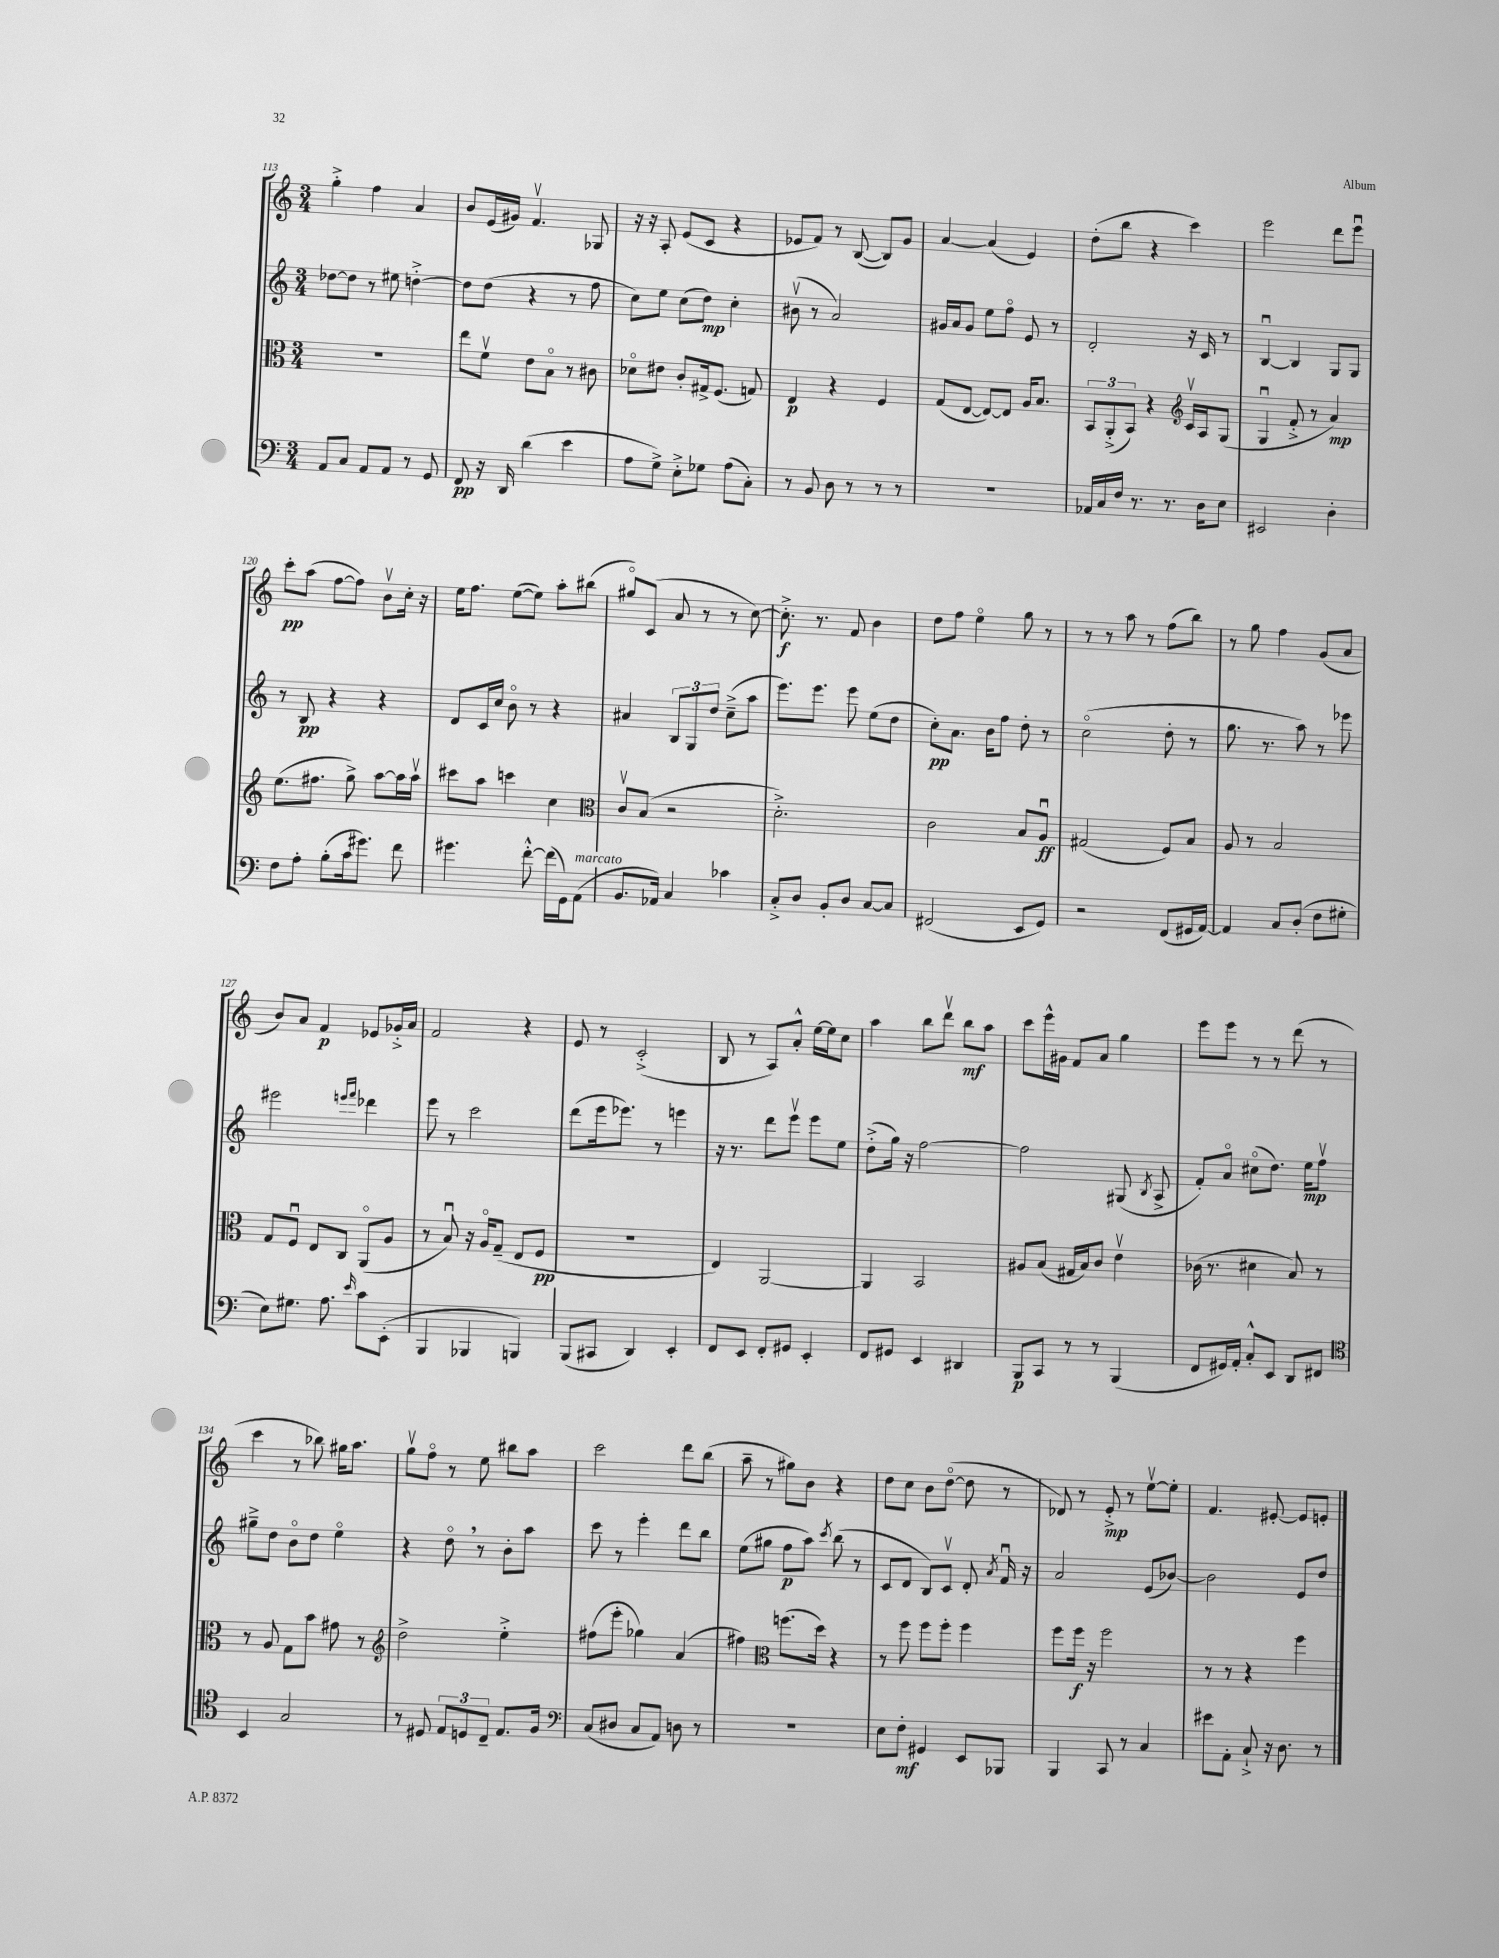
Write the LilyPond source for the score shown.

<<
\new StaffGroup <<
\new Staff = "s0" {
    \clef treble \key c \major \numericTimeSignature \time 3/4
    \autoBeamOff g''4-.-> f''4 a'4 |
    b'8[ e'16( gis'16]) f'4.\upbow ges8 |
    r16 r16 a8-. e'8[( c'8] r4 |
    ees'8[ f'8]) r8 b8~( b8[) g'8] |
    a'4~ a'4( e'4) |
    d''8[-.( b''8] r4 c'''4) |
    e'''2 d'''8[ e'''8]\downbow |
    c'''8[-.\pp a''8]( f''8[~ f''8]) b'8[\upbow c''16]-. r16 |
    e''16[ f''8.] e''8[~( e''8]) a''8[-. bis''8]( |
    gis''8[\flageolet) c'8]( a'8 r8 r8 c''8~) |
    c''8.-.->\f r8. f'8 b'4 |
    d''8[ f''8] e''4\flageolet g''8 r8 |
    r8 r8 a''8 r8 f''8[( b''8]) |
    r8 g''8 f''4 g'8[( a'8] |
    b'8[) a'8] f'4\p ees'8[ ges'16-.-> a'16] |
    f'2 r4 |
    e'8 r8 c'2-.->( |
    b8 r8 a8[) a'8]-.-^ e''16[~ e''16 c''8] |
    a''4 b''8[ d'''8]\upbow b''8[\mf a''8] |
    c'''8[ e'''16-^ gis'16] f'8[ a'8] g''4 |
    e'''8[ e'''8] r8 r8 d'''8( r8 |
    c'''4 r8 bes''8) gis''16[ a''8.] |
    g''8[\upbow f''8]\flageolet r8 e''8 bis''8[ a''8] |
    c'''2 d'''8[ b''8]( |
    a''8-- r8 gis''8[) b'8] r4 |
    d''8[ c''8] b'8[ d''8]~\flageolet( d''8 r8 |
    des'8) r8 e'8-.->\mp r8 e''8[~\upbow e''8]-. |
    f'4. eis'8~-. eis'8[ e'8]-. \bar "|." |
}
\new Staff = "s1" {
    \clef treble \key c \major \numericTimeSignature \time 3/4
    \autoBeamOff des''8[~ des''8] r8 eis''8 d''4~-.-> |
    d''8[ d''8]( r4 r8 f''8 |
    c''8[) e''8] c''8[( d''8]\mp) c''4-. |
    bis'8\upbow( r8 a'2) |
    gis'16[ a'16 gis'8] e''8[ f''8]\flageolet e'8 r8 |
    d'2-. r16 c'16 r8 |
    b4~\downbow b4 g8[ g8] |
    r8 b8\pp r4 r4 |
    d'8[ c'16 c''16] b'8\flageolet r8 r4 |
    ais'4 \tuplet 3/2 { b8[ g8 d''8] } c''8[--->( a''8] |
    e'''8.[) e'''8.] e'''8 e''8[( d''8] |
    c''8[-.\pp) a'8.] b'16[ f''8] d''8-. r8 |
    c''2\flageolet( d''8-. r8 |
    g''8. r8. a''8) r8 ees'''8 |
    eis'''2 \grace { e'''16[ f'''16] } des'''4 |
    e'''8 r8 c'''2 |
    d'''8[( e'''16 ees'''8.]) r8 e'''4 |
    r16 r8. d'''8[ e'''8]\upbow e'''8[ e''8] |
    d''8[-.->( g''16]) r16 f''2~ |
    f''2 gis8( \acciaccatura { b8 } a8-> |
    f'8[-.) a'8]\flageolet cis''8[\flageolet( d''8.]) e''16[\mp f''8]\upbow |
    gis''8[---> d''8] b'8[\flageolet d''8] e''4\flageolet |
    r4 d''8\flageolet \breathe r8 b'8[-. a''8] |
    c'''8 r8 e'''4-. d'''8[ b''8] |
    e''8[( gis''8] f''8[\p a''8]) \acciaccatura { c'''8 } b''8( r8 |
    c'8[ d'8] b8[) c'8]\upbow d'8-. \acciaccatura { a'8 } f'16\downbow r16 |
    a'2 e'8[( bes'8]~) |
    bes'2 e'8[ d''8] \bar "|." |
}
\new Staff = "s2" {
    \clef alto \key c \major \numericTimeSignature \time 3/4
    \autoBeamOff R2. |
    e''8[ f'8]\upbow e'8[ b8]\flageolet r8 cis'8 |
    des'8[\flageolet eis'8] c'8[-. gis16-> f8.]( g8) |
    e4\p r4 f4 |
    g8[( e8]~ e8[~) e8] a16[ b8.] |
    \tuplet 3/2 { b,8[ a,8-.->( b,8]) } r4 \clef treble c'16[\upbow a16 g8]( |
    g4\downbow f'8-.-> r8 a'4\mp) |
    e''8.[( fis''8.] g''8->) a''8[~ a''16 a''16]\upbow |
    cis'''8[ a''8] c'''4 c''4 |
    \clef alto c'8[\upbow b8]( r2 |
    d'2.-.->) |
    c'2 b8[ a8]\downbow\ff |
    gis2( f8[) b8] |
    a8 r8 b2 |
    g8[ f8]\downbow e8[ c8] a,8[\flageolet( a8] |
    r8 b8\downbow) r16 a16[\flageolet g8]--( e8[ f8]\pp |
    R2. |
    e4) a,2~ |
    a,4 b,2 |
    ais8[ b8]( gis16[ b16) c'8] e'4\upbow |
    ces'16( r8. dis'4 b8) r8 |
    r8 a8 g8[ b'8] gis'8 r8 |
    \clef treble d''2-> e''4-.-> |
    fis''8[( e'''8]-. ges''4) a'4( |
    fis''4) \clef alto f''8.[( d''16]) r4 |
    r8 f''8 f''8[ f''8]-. f''4 |
    f''8[ f''16]\f r16 f''2 |
    r8 r8 r4 f''4 \bar "|." |
}
\new Staff = "s3" {
    \clef bass \key c \major \numericTimeSignature \time 3/4
    \autoBeamOff a,8[ c8] a,8[ a,8] r8 g,8 |
    f,8\pp r16 d,16 d'4( e'4 |
    a8[ g8]->) e8[-.-> ges8] a8[( c8]-.) |
    r8 b,8 d8 r8 r8 r8 |
    R2. |
    aes,16[ c16 f16] r8. r8. d16[ e8] |
    eis,2 d4-. |
    f8[ a8]-. b8[-.( c'16 gis'8.]) f'8 |
    gis'4. f'8~-.-^ f'16[( g,16) a,8]^\markup { \italic "marcato" }( |
    b,8.[ aes,16]) c4 ces'4 |
    c8[-.-> d8] b,8[-. d8] c8[~ c8] |
    fis,2( e,8[ g,8]) |
    r2 f,8[( gis,16 a,16]~) |
    a,4 c8[ d8]-.( f8[ gis8]-. |
    e8[) gis8.] a8. \grace { e'16 } c'8[ e,8]-.( |
    b,,4 bes,,4 b,,4) |
    b,,8[( cis,8] d,4) e,4-. |
    f,8[ e,8] f,8[-. gis,8] e,4-. |
    f,8[ gis,8] e,4 dis,4 |
    b,,8[\p c,8] r8 r8 b,,4( |
    f,8[ gis,16) a,16]-. c8[-.-^ e,8] d,8[ fis,8] |
    \clef tenor b,4 g2 |
    r8 dis8 \tuplet 3/2 { e8[ d8 c8]-- } e8.[ f16] |
    \clef bass c8[( dis8] c8[ a,8]) d8 r8 |
    R2. |
    e8[ f8]-.\mf gis,4 e,8[ bes,,8] |
    b,,4 c,8 r8 c4 |
    eis'8[ a,8]-. c8-!-> r16 d8. r8 \bar "|." |
}
>>
>>
\layout { \context { \Score currentBarNumber = #113 } }
